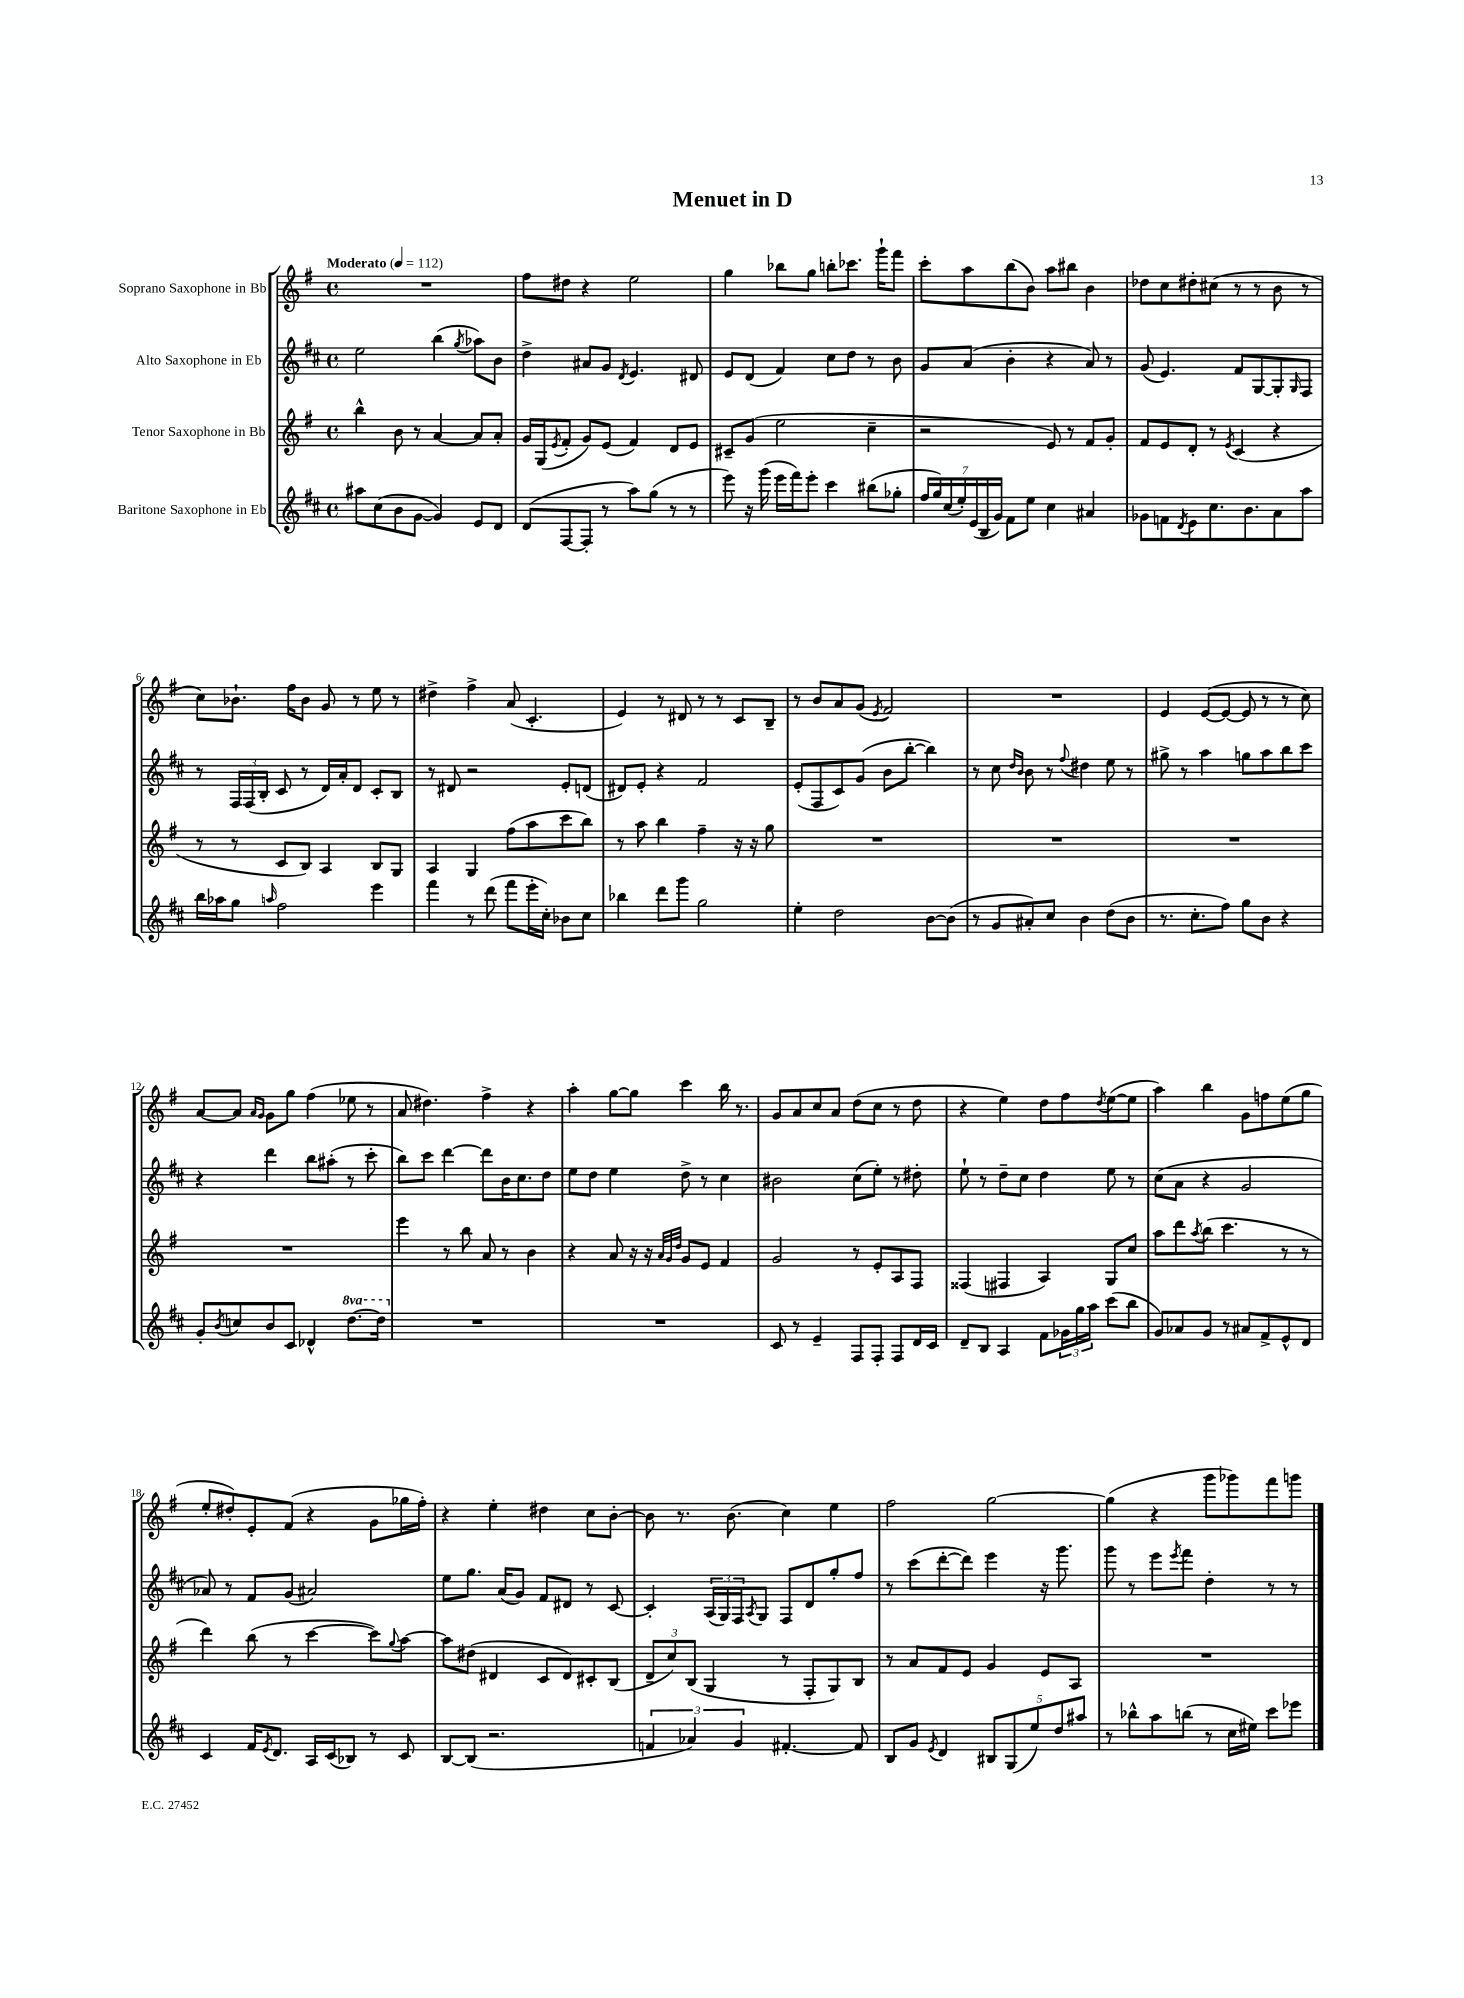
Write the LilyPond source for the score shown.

\header { title = "Menuet in D" }
<<
\new StaffGroup <<
\new Staff = "s0" \with { instrumentName = "Soprano Saxophone in Bb" } {
    \clef treble \key g \major \defaultTimeSignature \time 4/4 \tempo "Moderato" 4 = 112
    R1 |
    fis''8 dis''8 r4 e''2 |
    g''4 bes''8 g''8 b''8-. ces'''8. g'''16-! fis'''8 |
    c'''8-. a''8 b''8( b'8) a''8 bis''8 b'4 |
    des''8 c''8 dis''8-. cis''8( r8 r8 b'8 r8 |
    c''8) bes'8.-! fis''16 bes'8 g'8 r8 e''8 r8 |
    dis''4-> fis''4-> a'8( c'4.-. |
    e'4) r8 dis'8 r8 r8 c'8 b8-- |
    r8 b'8 a'8 g'8( \acciaccatura { e'8 } fis'2) |
    R1 |
    e'4 e'8~( e'8~ e'8 r8 r8 c''8) |
    a'8~ a'8 \grace { a'16 g'16 } g'8 g''8 fis''4( ees''8 r8 |
    a'8 dis''4.) fis''4-> r4 |
    a''4-. g''8~ g''8 c'''4 b''16 r8. |
    g'8 a'8 c''8 a'8 d''8( c''8 r8 d''8 |
    r4 e''4) d''8 fis''8 \acciaccatura { d''8 } e''8~( e''8 |
    a''4) b''4 g'8 f''8 e''8( g''8 |
    e''8-. dis''8-.) e'8-. fis'8( r4 g'8 ges''16 fis''16-.) |
    r4 e''4-. dis''4 c''8 b'8~-. |
    b'8 r8. b'8.( c''4) e''4 |
    fis''2 g''2~ |
    g''4( r4 g'''8 ges'''8) fis'''8 g'''8 \bar "|." |
}
\new Staff = "s1" \with { instrumentName = "Alto Saxophone in Eb" } {
    \clef treble \key d \major \defaultTimeSignature \time 4/4
    e''2 b''4( \acciaccatura { g''8 } aes''8) b'8 |
    d''4-> ais'8 g'8 \acciaccatura { d'8 } e'4. dis'8 |
    e'8 d'8( fis'4) cis''8 d''8 r8 b'8 |
    g'8 a'8( b'4-. r4 a'8) r8 |
    g'8( e'4.) fis'8 g8~ g8-. \grace { g16 } fis8 |
    r8 \tuplet 3/2 { fis16 fis16( b16-. } cis'8 r8 d'16) a'16-. d'8 cis'8-. b8 |
    r8 dis'8 r2 e'8-. d'8( |
    dis'8) e'8-. r4 fis'2 |
    e'8-.( fis8 cis'8) g'8( b'8 b''8~-. b''4) |
    r8 cis''8 \grace { d''16 b'16 } b'8 r8 \appoggiatura { fis''8 } dis''4 e''8 r8 |
    gis''8-> r8 a''4 g''8 a''8 b''8 cis'''8 |
    r4 d'''4 b''8 ais''8-.( r8 cis'''8-. |
    b''8) cis'''8 d'''4~ d'''8 b'16 cis''8. d''8 |
    e''8 d''8 e''4 d''8-> r8 cis''4 |
    bis'2 cis''8( e''8-.) r8 dis''8-. |
    e''8-! r8 d''8-- cis''8 d''4 e''8 r8 |
    cis''8( a'8 r4 g'2 |
    aes'8) r8 fis'8 g'8( ais'2) |
    e''8 g''8. a'16( g'8) fis'8 dis'8 r8 cis'8~ |
    cis'4-. \tuplet 3/2 { a16( g16) fis16 } \acciaccatura { a8 } g8 fis8 d'8 g''8-. fis''8 |
    r8 cis'''8( d'''8~-. d'''8) e'''4 r16 g'''8. |
    g'''8 r8 e'''8 \acciaccatura { e'''8 } fis'''8 d''4-. r8 r8 \bar "|." |
}
\new Staff = "s2" \with { instrumentName = "Tenor Saxophone in Bb" } {
    \clef treble \key g \major \defaultTimeSignature \time 4/4
    b''4-^ b'8 r8 a'4~ a'8 a'8-. |
    g'16 g16( \acciaccatura { e'8 } fis'8-. g'8) e'8( fis'4) d'8 e'8 |
    cis'8-- g'8( e''2 c''4-- |
    r2 e'8) r8 fis'8 g'8-. |
    fis'8 e'8 d'8-. r8 \acciaccatura { e'8 } c'4( r4 |
    r8 r8 c'8 b8) a4 b8 g8 |
    a4 g4 fis''8( a''8 c'''8 b''8) |
    r8 a''8 b''4 fis''4-- r16 r16 g''8 |
    R1 |
    R1 |
    R1 |
    R1 |
    e'''4 r8 b''8 a'8 r8 b'4 |
    r4 a'8 r16 r16 \grace { a'32 g'32 d''32 } g'8 e'8 fis'4 |
    g'2 r8 e'8-. a8 fis8 |
    fisis4( fis4 a4) g8 c''8 |
    a''8 d'''8 \acciaccatura { a''8 } b''8( c'''4. r8 r8 |
    d'''4) b''8( r8 c'''4~ c'''8) \appoggiatura { g''8 } a''8~ |
    a''8 dis''8( dis'4 c'8 dis'8) cis'8-. b8( |
    \tuplet 3/2 { d'8-- c''8) b8( } g4 r8 fis8-. g8) b8 |
    r8 a'8 fis'8 e'8 g'4 e'8 a8 |
    R1 \bar "|." |
}
\new Staff = "s3" \with { instrumentName = "Baritone Saxophone in Eb" } {
    \clef treble \key d \major \defaultTimeSignature \time 4/4 \set Staff.ottavationMarkups = #ottavation-simple-ordinals
    ais''8 cis''8( b'8 g'8~ g'4) e'8 d'8 |
    d'8( fis8~ fis8-. r8 a''8) g''8( r8 r8 |
    e'''8) r16 g'''16( e'''16 fis'''16) e'''8-. cis'''4 bis''8( ges''8-. |
    \tuplet 7/4 { fis''16 g''16) cis''16( e''16-.) e'16( b16 g'16) } fis'8 e''8 cis''4 ais'4 |
    ges'8 f'8 \acciaccatura { d'8 } e'8 cis''8. b'8. a'8 a''8 |
    b''16 aes''16 g''8 \grace { a''16 } fis''2 e'''4 |
    fis'''4 r8 d'''8( fis'''8 e'''16-. cis''16-.) bes'8 cis''8 |
    bes''4 d'''8 g'''8 g''2 |
    e''4-. d''2 b'8~ b'8( |
    r8 g'8 ais'8-.) cis''8 b'4 d''8( b'8 |
    r8. cis''8.-. fis''8) g''8 b'8 r4 |
    g'8-. \acciaccatura { b'8 } c''8 b'8 cis'8 des'4-^ \ottava #1 d'''8.~ d'''16 \ottava #0 |
    R1 |
    R1 |
    cis'8 r8 e'4-- fis8 fis8-. fis8 d'16 cis'16 |
    d'8-- b8 a4 fis'8 \tuplet 3/2 { ges'16 g''16 a''16 } cis'''8( b''8 |
    g'8) aes'8 g'8 r8 ais'8 fis'8-> e'8-^ d'8 |
    cis'4 fis'16 \acciaccatura { e'8 } d'8. a16 cis'16( bes8) r8 cis'8 |
    b8~ b8( r2. |
    \tuplet 3/2 { f'4 aes'4) g'4 } fis'4.~-. fis'8 |
    b8 g'8 \acciaccatura { e'8 } d'4 \tuplet 5/4 { bis8 g8( e''8) d''8 ais''8 } |
    r8 bes''8-^ a''8 b''8( r8 cis''16 eis''16) cis'''8 ees'''8 \bar "|." |
}
>>
>>
